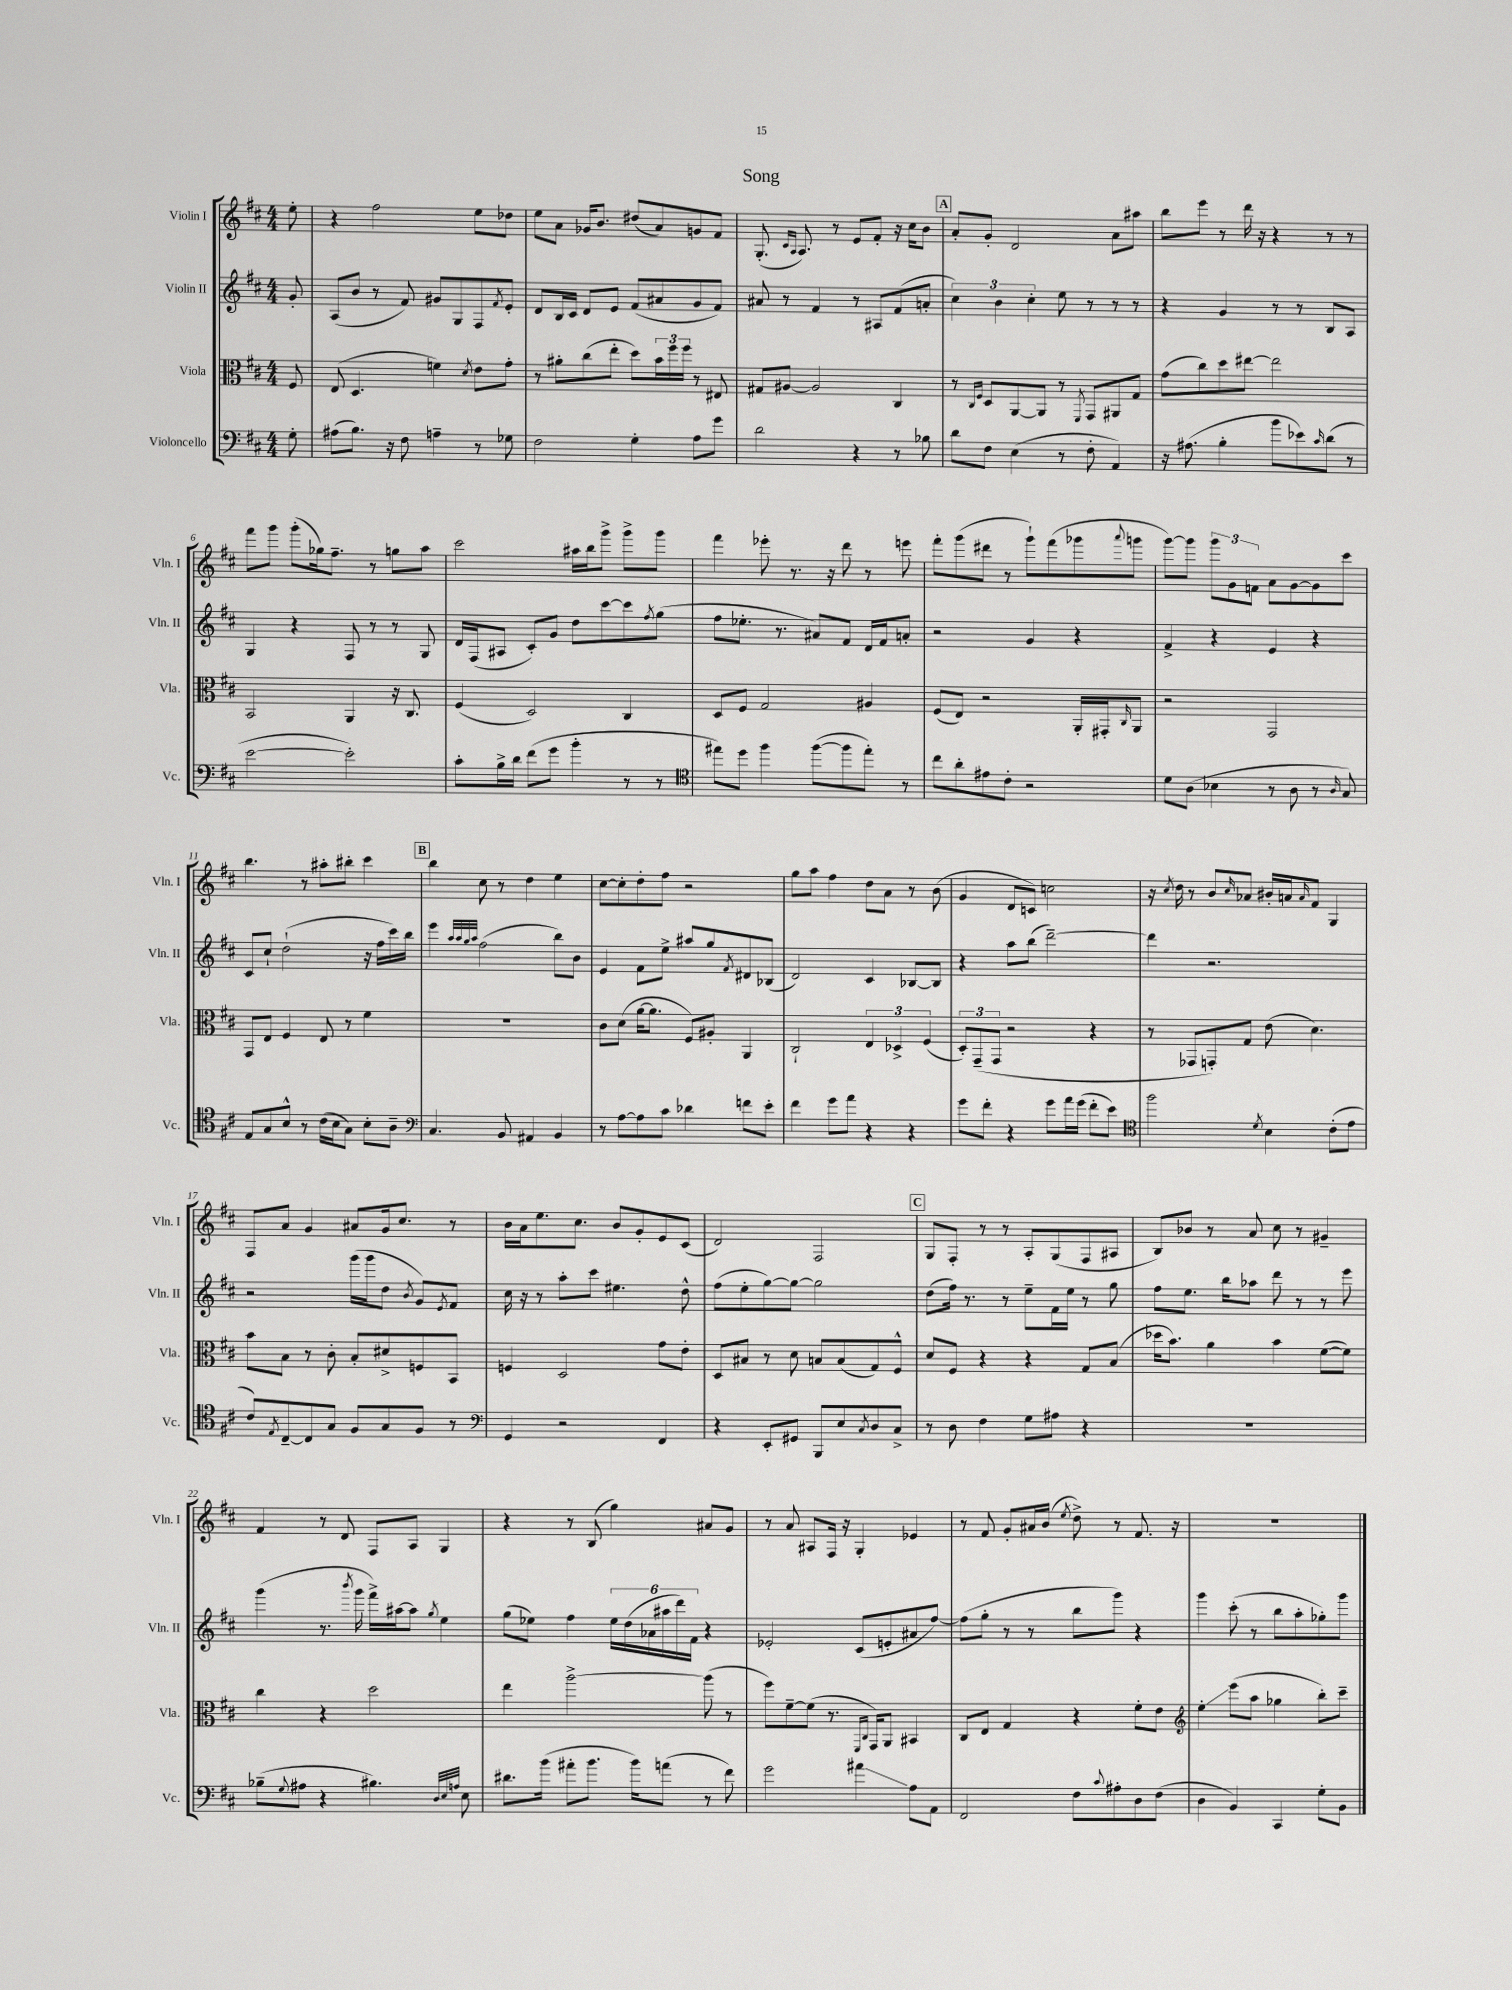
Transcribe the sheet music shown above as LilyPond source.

\header { title = "Song" }
<<
\new StaffGroup <<
\new Staff = "s0" \with { instrumentName = "Violin I" shortInstrumentName = "Vln. I" } {
    \clef treble \key d \major \numericTimeSignature \time 4/4 \partial 8
    e''8-. |
    r4 fis''2 e''8 des''8 |
    e''8 a'8 ges'16 b'8. dis''8( a'8) g'8 fis'8 |
    g8.-.( \grace { cis'16 a16 } a8.) r8 e'8 fis'8-. r16 cis''16 b'8 |
    \mark \markup { \box "A" } a'8-. g'8-. d'2 a'8 ais''8 |
    b''8 e'''8 r8 d'''16 r16 r4 r8 r8 |
    fis'''8 g'''8 g'''8-.( ges''16) fis''8.-- r8 g''8 a''8 |
    cis'''2 ais''16 b''16 g'''8-> g'''8-> g'''8 |
    fis'''4 ees'''8-. r8. r16 d'''8 r8 e'''8 |
    fis'''8-. g'''8( dis'''8 r8 g'''8-!) fis'''8( ges'''8 \appoggiatura { a'''8 } g'''8 |
    g'''8~) g'''8 \tuplet 3/2 { g'''8 g'8 f'8 } a'8 g'8~ g'8 cis'''8 |
    b''4. r8 ais''8-. bis''8-. cis'''4 |
    \mark \markup { \box "B" } b''4 cis''8 r8 d''4 e''4 |
    cis''8~ cis''8-. d''8-. fis''8 r2 |
    g''8 a''8 fis''4 d''8 a'8 r8 b'8( |
    g'4 d'8 c'8) c''2 |
    r16 \acciaccatura { cis''8 } d''16 r8 b'8 \grace { cis''16 } aes'8 bis'16-. a'16 \grace { a'16 } fis'8 g4 |
    fis8 a'8 g'4 ais'8 g'16 cis''8. r8 |
    b'16 a'16 e''8. cis''8. b'8 g'8-. e'8 cis'8( |
    d'2) fis2 |
    \mark \markup { \box "C" } g8 fis8-. r8 r8 a8-. g8( fis8 ais8 |
    b8) bes'8 r8 a'8 cis''8 r8 gis'4-- |
    fis'4 r8 d'8 fis8 a8 g4 |
    r4 r8 b8( g''4) ais'8 g'8 |
    r8 a'8 ais8 fis16 r16 g4-. ees'4 |
    r8 fis'8 g'8-. ais'16 b'16( \acciaccatura { e''8 } d''8->) r8 fis'8. r16 |
    R1 \bar "|." |
}
\new Staff = "s1" \with { instrumentName = "Violin II" shortInstrumentName = "Vln. II" } {
    \clef treble \key d \major \numericTimeSignature \time 4/4 \partial 8
    g'8-. |
    a8( b'8 r8 fis'8) gis'8 g8 fis8 \acciaccatura { fis'8 } e'8-. |
    d'8 b16 cis'16 d'8 e'8 fis'8( ais'8 g'8 fis'8) |
    ais'8 r8 fis'4 r8 ais8 fis'8( a'8-. |
    \mark \markup { \box "A" } \tuplet 3/2 { cis''4) b'4 cis''4-. } e''8 r8 r8 r8 |
    r4 g'4 r8 r8 b8 a8 |
    g4 r4 fis8 r8 r8 g8 |
    d'16 fis16( ais8 cis'8-.) g'8 d''8 cis'''8~ cis'''8 \acciaccatura { fis''8 } g''8( |
    fis''8 ees''8.-. r8. ais'8) fis'8 d'16 fis'16 a'8-. |
    r2 g'4 r4 |
    fis'4-> r4 e'4 r4 |
    cis'8 cis''8-! d''2-!( r16 fis''16 cis'''16) b''16 |
    \mark \markup { \box "B" } e'''4 \grace { a''32 a''32 g''32 a''32 } fis''2( b''8) b'8 |
    e'4 fis'8 e''8-> ais''8 g''8 \acciaccatura { fis'8 } dis'8 bes8( |
    d'2) cis'4 bes8~ bes8 |
    r4 a''8 b''8( d'''2~--) |
    d'''4 r2. |
    r2 g'''16( g'''16 d''8 \acciaccatura { b'8 } g'8) \acciaccatura { e'8 } fis'8 |
    cis''16 r16 r8 a''8-. cis'''8 eis''4. d''8-^ |
    fis''8( e''8-. g''8~) g''8~ g''2 |
    \mark \markup { \box "C" } d''8( fis''16) r8. r8 e''8-- fis'16 e''16 r8 g''8 |
    fis''8 e''8. b''16 aes''8 d'''8 r8 r8 e'''8 |
    g'''4( r8. \acciaccatura { b'''8 } g'''16 fis'''16->) ais''16~ ais''8 \acciaccatura { g''8 } e''4 |
    g''8( ees''8) fis''4 \tuplet 6/4 { ees''16 d''16( aes'16 ais''16 d'''16) fis'16 } r4 |
    ees'2-. cis'8( e'8-. ais'8 fis''8~) |
    fis''8( g''8-. r8 r8 b''8 g'''8) r4 |
    g'''4 cis'''8-.( r8 b''8 a''8-. ges''8-.) g'''8 \bar "|." |
}
\new Staff = "s2" \with { instrumentName = "Viola" shortInstrumentName = "Vla." } {
    \clef alto \key d \major \numericTimeSignature \time 4/4 \partial 8
    fis8 |
    e8( d4. f'4) \acciaccatura { d'8 } e'8 g'8-. |
    r8 ais'8-. cis''8( e''8-. d''8) \tuplet 3/2 { b'16 fis''16 fis''16 } r8 eis8 |
    gis8 ais8~ ais2 cis4 |
    \mark \markup { \box "A" } r8 \grace { cis16 fis16 } d8 a,8~ a,8 r8 \acciaccatura { fis,8 } g,8 ais,8 g8 |
    g'8( cis''8) d''8 eis''8~ eis''2 |
    b,2 a,4 r16 cis8. |
    fis4( d2) cis4 |
    d8 fis8 g2 ais4 |
    fis8( e8) r2 a,16-. gis,16-. \grace { cis16 } a,8 |
    r2 g,2 |
    g,8 e8 fis4 e8 r8 fis'4 |
    \mark \markup { \box "B" } R1 |
    cis'8 d'8( a'16~ a'8. fis8) ais8-. a,4 |
    cis2-! \tuplet 3/2 { e4 des4-> fis4( } |
    \tuplet 3/2 { d8-.) g,8--( g,8 } r2 r4 |
    r8 ges,8 g,8-.) g8 e'8( d'4.) |
    b'8 b8 r8 cis'8-. b8-. dis'8-> f8 b,8 |
    f4 d2 g'8 e'8-. |
    d8 bis8 r8 d'8 b8 b8( g8) fis8-^ |
    \mark \markup { \box "C" } d'8 fis8 r4 r4 g8 b8( |
    des''16 b'8.) a'4 b'4 fis'8~( fis'8) |
    cis''4 r4 d''2 |
    e''4 a''2~-> a''8( r8 |
    fis''8) fis'8~-- fis'8( r8. \grace { fis,16 cis16 } g,16) a,8 bis,4 |
    cis8 e8 g4 r4 fis'8-. e'8 |
    \clef treble e''4-.\glissando e'''8( a''8 ges''4 b''8-.) cis'''8-- \bar "|." |
}
\new Staff = "s3" \with { instrumentName = "Violoncello" shortInstrumentName = "Vc." } {
    \clef bass \key d \major \numericTimeSignature \time 4/4 \partial 8
    g8-. |
    ais8( b8.) r16 fis8 a4-- r8 ges8 |
    fis2 g4-. a8 g'8 |
    d'2 r4 r8 bes8 |
    \mark \markup { \box "A" } d'8 fis8 e4( r8 fis8-. a,4) |
    r16 ais8.( b4-. b'8 ees'8) \grace { cis'16 } d'8( r8 |
    e'2~ e'2-.) |
    cis'8-. b16-> d'16 fis'8( g'8 b'4-. r8 r8 |
    \clef tenor eis''8) d''8 fis''4 fis''8~( fis''8 eis''8-.) r8 |
    cis''8 a'8-. eis'8 cis'8-. r2 |
    d'8 a8( bes4 r8 a8 r8 \grace { a16 } g8) |
    e8 g8 b8-^ r8 cis'16( b16 g8) b8-. a8-- |
    \mark \markup { \box "B" } \clef bass cis4. b,8 ais,4 b,4 |
    r8 a8~ a8 cis'8 des'4 f'8 e'8-. |
    fis'4 g'8 a'8 r4 r4 |
    g'8 fis'8-. r4 g'8 a'16 g'16( fis'8-. e'8) |
    \clef tenor fis''2 \acciaccatura { d'8 } b4 cis'8-.( e'8 |
    cis'8) \acciaccatura { e8 } cis8~-- cis8 g8 fis8 g8 fis8 r8 |
    \clef bass g,4 r2 fis,4 |
    r4 e,8-. gis,8 b,,8 e8 \acciaccatura { cis8 } d8 cis8-> |
    \mark \markup { \box "C" } r8 d8 fis4 g8 ais8 r4 |
    R1 |
    bes8--( \appoggiatura { g8 } ais8 r4 bis4.) \grace { d32 e32 a32 } e8 |
    dis'8. b'16( ais'8-. b'8. b'16) a'8( r8 fis'8) |
    g'2 ais'4\glissando a8 a,8 |
    fis,2 fis8 \appoggiatura { cis'8 } ais8-. d8 fis8( |
    d4 b,4) cis,4 g8-. b,8 \bar "|." |
}
>>
>>
